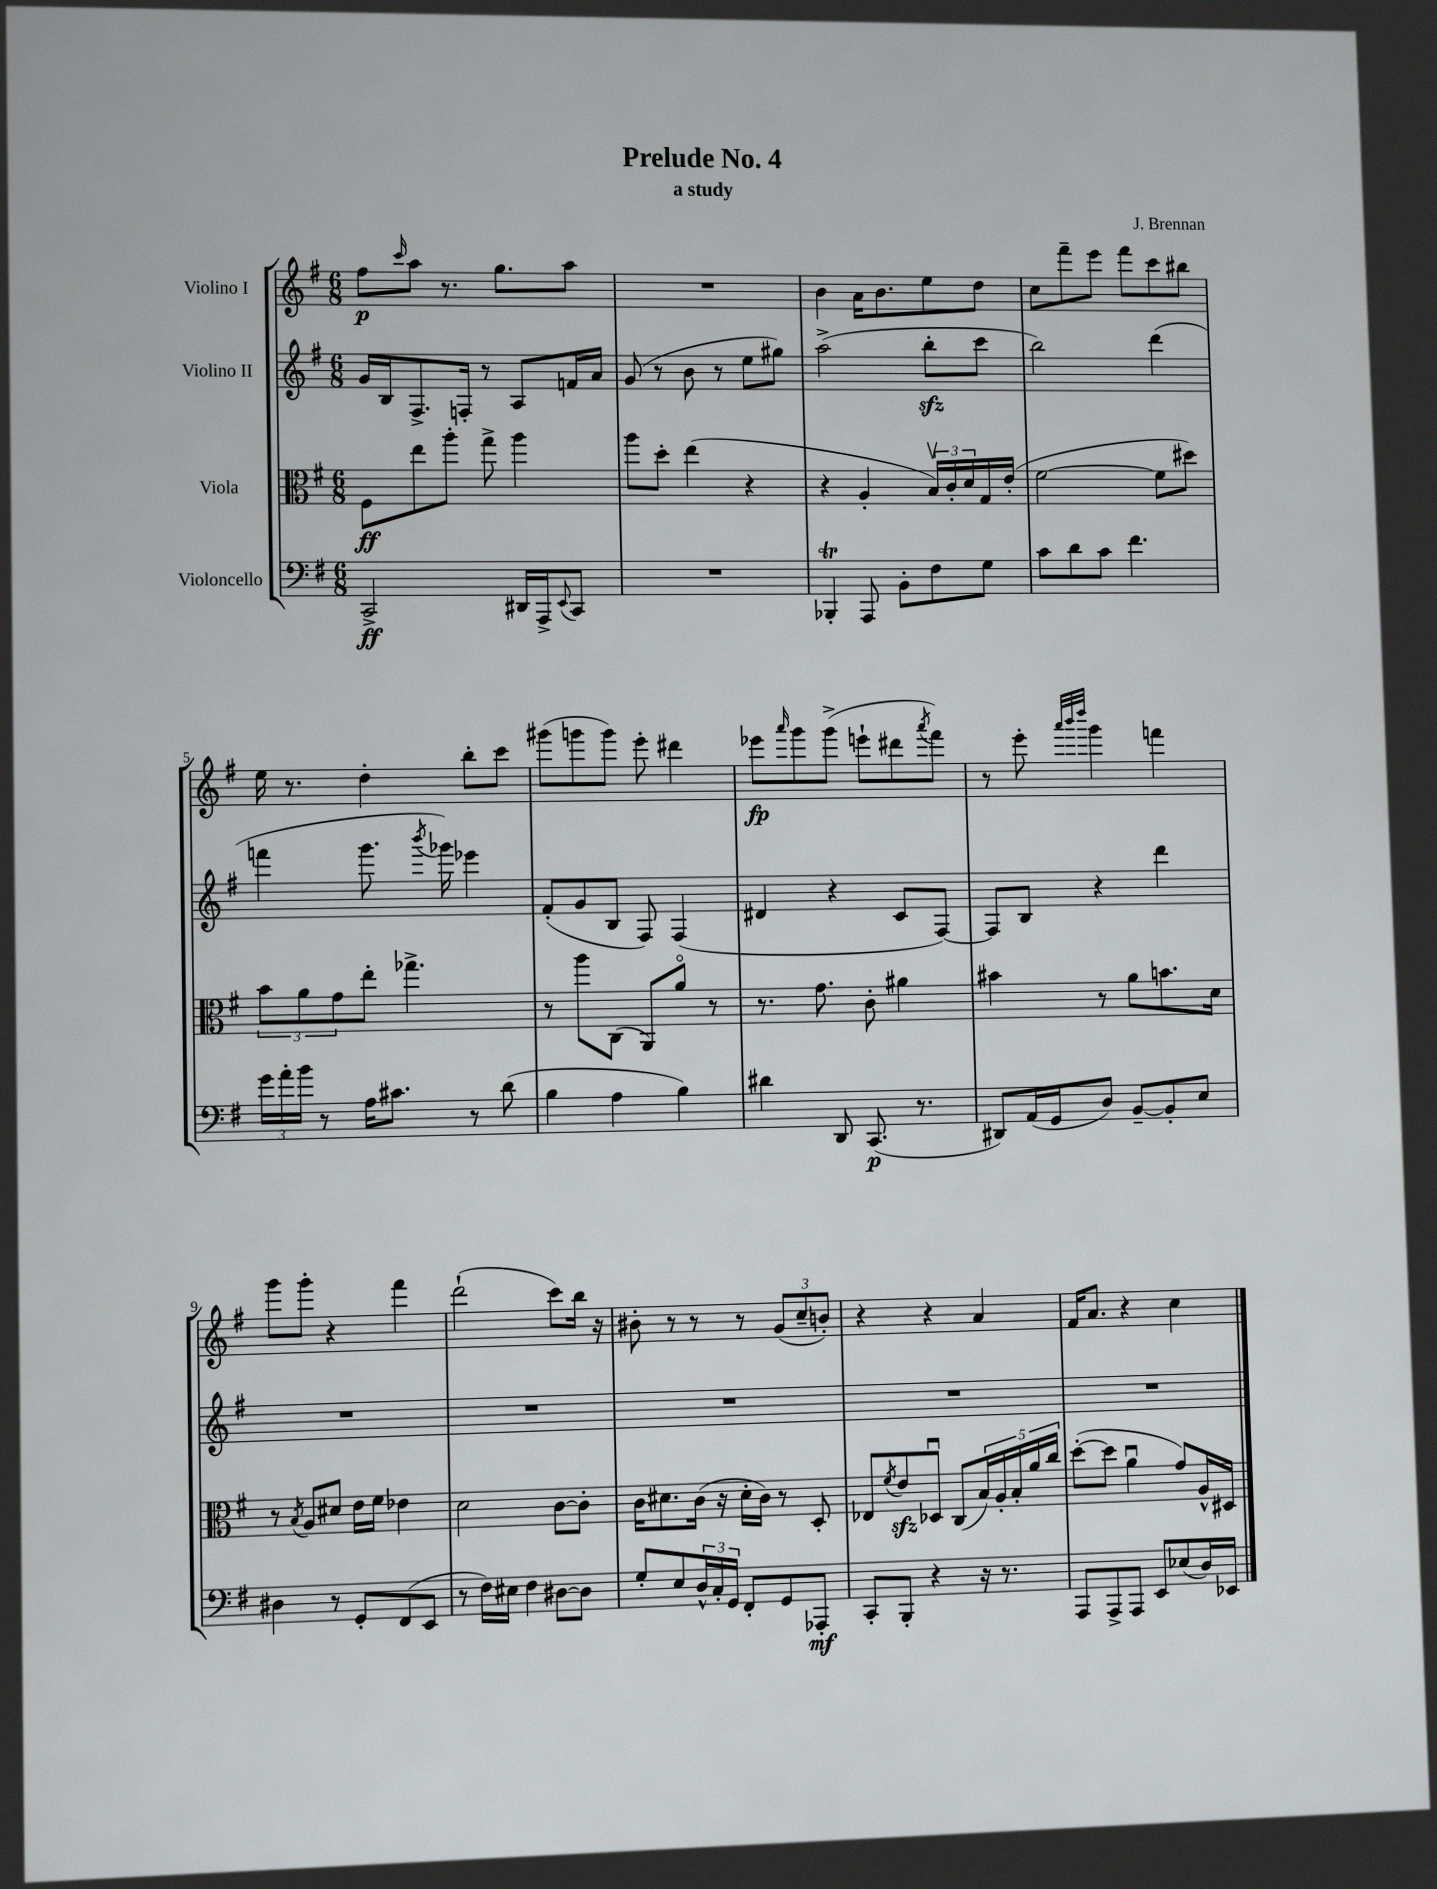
\header { title = "Prelude No. 4" composer = "J. Brennan" subtitle = "a study" }
<<
\new StaffGroup <<
\new Staff = "s0" \with { instrumentName = "Violino I" } {
    \clef treble \key g \major \numericTimeSignature \time 6/8
    fis''8\p \grace { c'''16 } a''8 r8. g''8. a''8 |
    R2. |
    b'4 a'16 b'8. e''8 d''8 |
    c''8 fis'''8-- e'''8 fis'''8 c'''8 bis''8 |
    e''16 r8. d''4-. b''8-. c'''8 |
    gis'''8( g'''8 g'''8) e'''8-. dis'''4 |
    ees'''8\fp \grace { a'''16 } g'''8 g'''8->( e'''8-! dis'''8 \acciaccatura { a'''8 } fis'''8) |
    r8 e'''8-. \grace { a'''32 b'''32 d''''32 } g'''4 f'''4 |
    g'''8 g'''8-. r4 fis'''4 |
    d'''2-!( c'''8) b''16 r16 |
    bis'8-. r8 r8 r8 \tuplet 3/2 { g'8( c''8-- b'8-.) } |
    r4 r4 a'4 |
    fis'16 a'8. r4 c''4 \bar "|." |
}
\new Staff = "s1" \with { instrumentName = "Violino II" } {
    \clef treble \key g \major \numericTimeSignature \time 6/8
    g'16 b16 fis8.-> f16-. r8 a8 f'16 a'16 |
    g'8( r8 b'8 r8 e''8 gis''8) |
    a''2->( b''8-.\sfz c'''8 |
    b''2) d'''4( |
    f'''4 g'''8. \acciaccatura { b'''8 } ges'''16) ees'''4 |
    fis'8-.( g'8 b8 fis8) fis4( |
    dis'4 r4 c'8 fis8~) |
    fis8 b8 r4 d'''4 |
    R2. |
    R2. |
    R2. |
    R2. |
    R2. \bar "|." |
}
\new Staff = "s2" \with { instrumentName = "Viola" } {
    \clef alto \key g \major \numericTimeSignature \time 6/8
    fis8\ff e''8 a''8-. g''8-> a''4 |
    a''8 d''8-. e''4( r4 |
    r4 a4-. \tuplet 3/2 { b16\upbow) c'16-. d'16 } g16 e'16-.( |
    fis'2~ fis'8 dis''8) |
    \tuplet 3/2 { b'8 a'8 g'8 } e''8-. ges''4.-> |
    r8 a''8 c8( a,8) a'8\flageolet r8 |
    r8. g'8. c'8-. ais'4 |
    bis'4 r8 a'8 b'8. d'16 |
    r8 \acciaccatura { b8 } a8 dis'8 e'16 fis'16 ees'4 |
    d'2 c'8~ c'8-. |
    c'16 dis'8. c'16( r16 dis'16-. c'16) r8 d8-. |
    ees8 \acciaccatura { fis'8 } e'8\sfz des8\downbow c8( \tuplet 5/4 { b16) a16-. b16-. a'16 c''16 } |
    d''8~-.( d''8 a'4\downbow g'8) a16-^ dis16 \bar "|." |
}
\new Staff = "s3" \with { instrumentName = "Violoncello" } {
    \clef bass \key g \major \numericTimeSignature \time 6/8
    c,2->\ff dis,16 a,,16-> \appoggiatura { e,8 } c,8 |
    R2. |
    bes,,4-.\trill a,,8 b,8-. fis8 g8 |
    c'8 d'8 c'8 fis'4. |
    \tuplet 3/2 { g'16 a'16-. b'16 } r8 a16 cis'8. r8 d'8( |
    b4 a4 b4) |
    dis'4 d,8 c,8.\p( r8. |
    dis,8) a,16( g,16 d8) b,8~-- b,8-. e8 |
    dis4 r8 g,8-. fis,8( e,8 |
    r8 fis16) eis16 fis4 dis8~ dis8 |
    g8-. e8 \tuplet 3/2 { d16-^ c16-. g,16 } fis,8-. g,8 aes,,8-.\mf |
    c,8-. b,,8-. r4 r16 r8. |
    a,,8 a,,8-> a,,8 e,8 ees8( d16) ees,16 \bar "|." |
}
>>
>>
